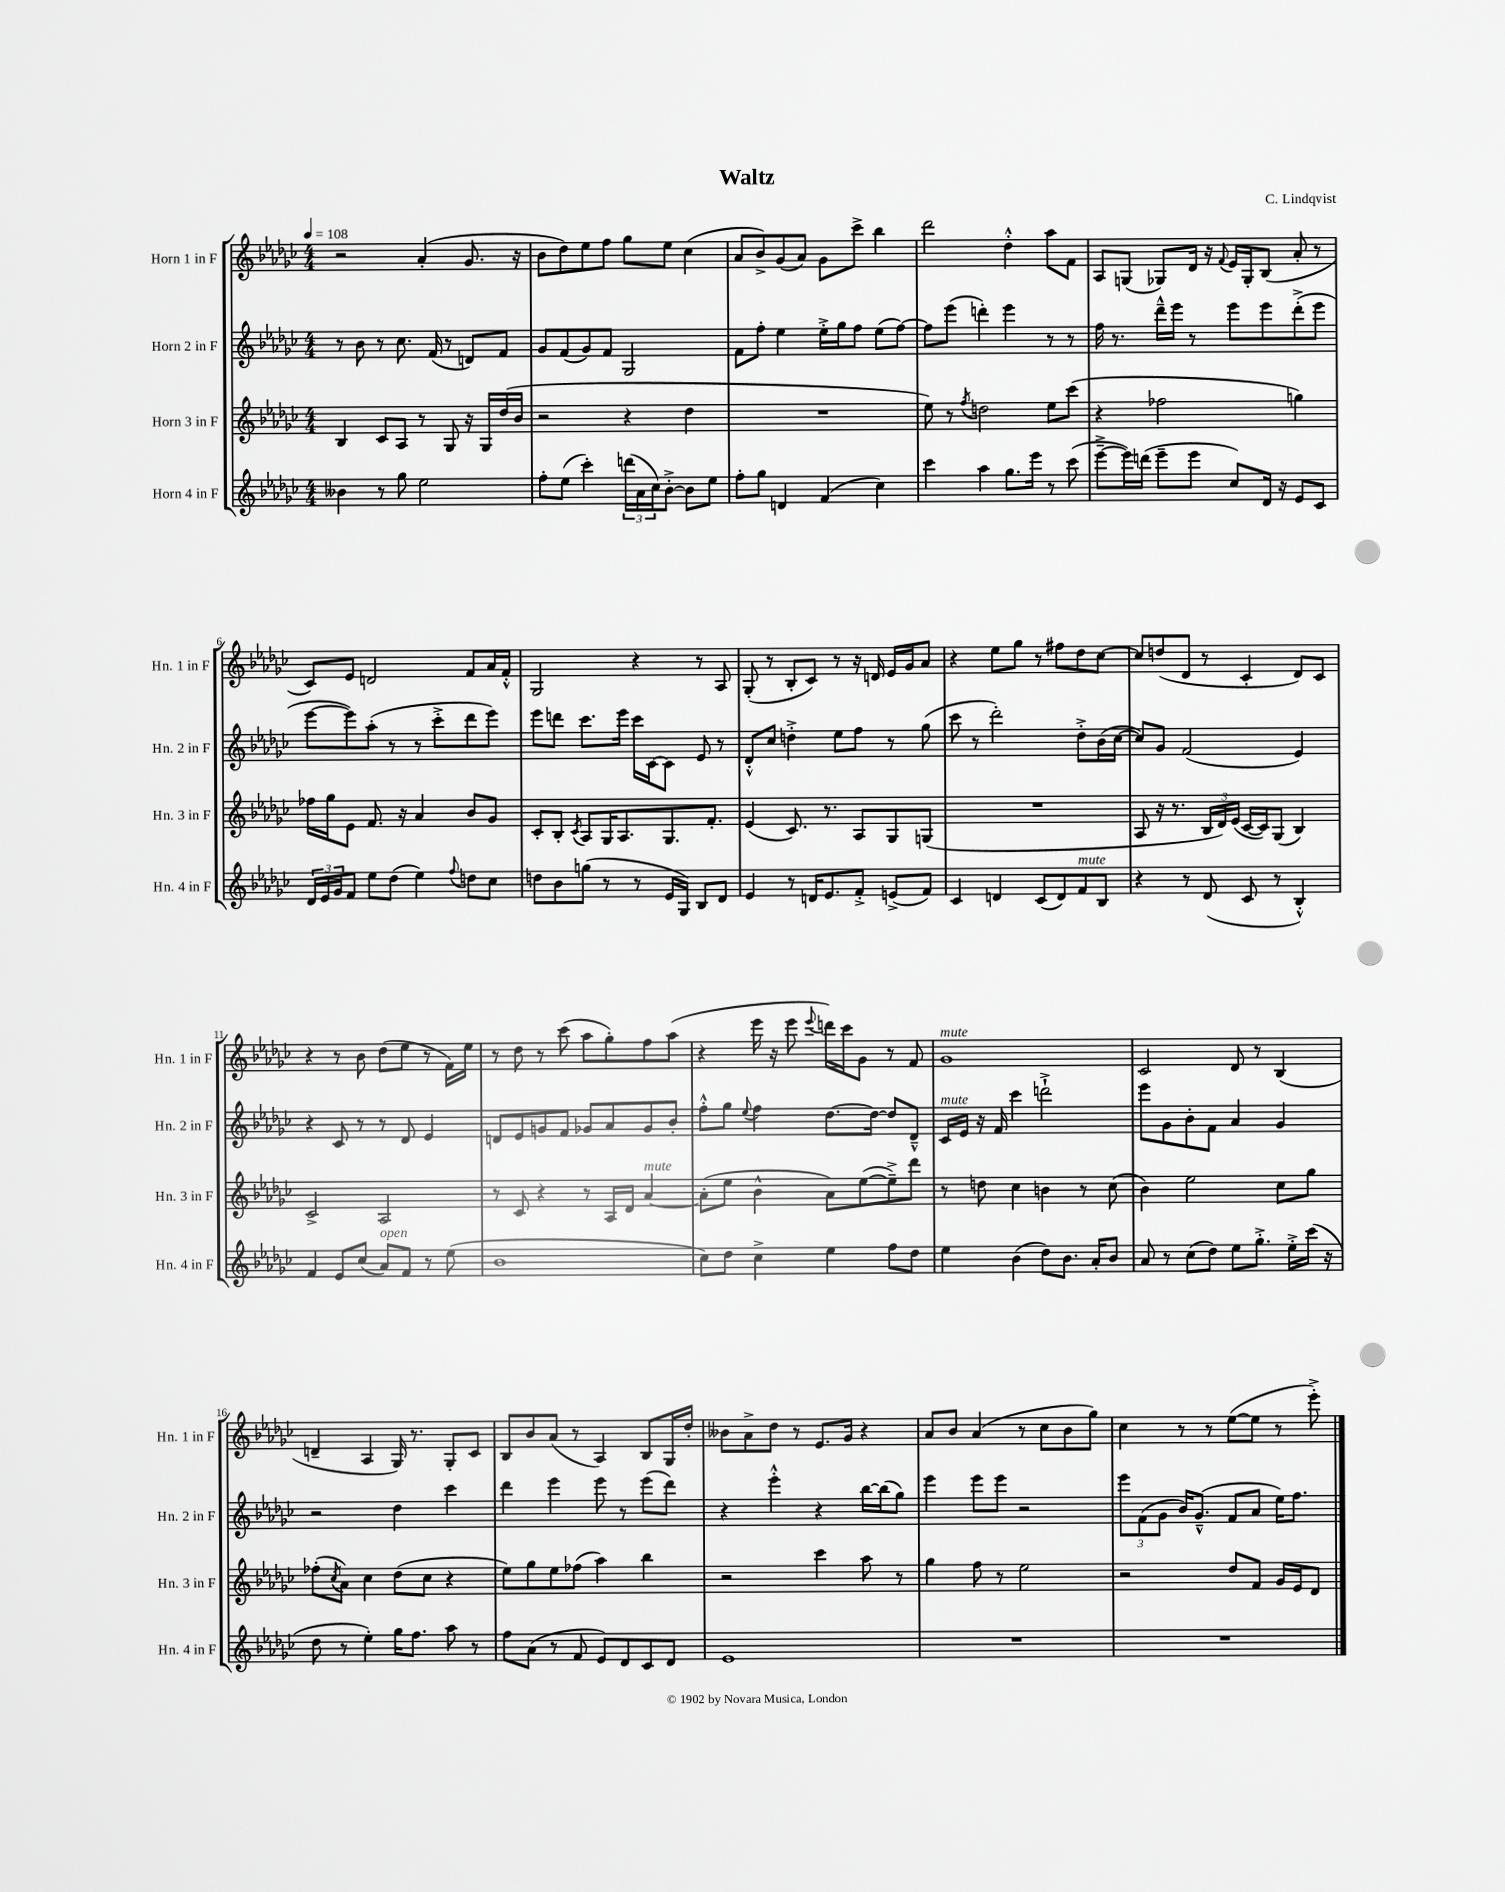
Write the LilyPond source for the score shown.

\header { title = "Waltz" composer = "C. Lindqvist" }
<<
\new StaffGroup <<
\new Staff = "s0" \with { instrumentName = "Horn 1 in F" shortInstrumentName = "Hn. 1 in F" } {
    \clef treble \key ges \major \numericTimeSignature \time 4/4 \tempo 4 = 108
    r2 aes'4-.( ges'8. r16 |
    bes'8 des''8) ees''8 f''8 ges''8 ees''8 ces''4( |
    aes'8 bes'8->) ges'8( aes'8) ges'8 ces'''8-> bes''4 |
    des'''2 des''4-.-^ aes''8 f'8 |
    aes8 g8( ges8) des'16 r16 \appoggiatura { f'8 } ees'16 ges16-. bes8( aes'8-. r8 |
    ces'8) ees'8 d'2 f'8 aes'16 f'16-.-^ |
    ges2 r4 r8 aes8 |
    ges8-.( r8 bes8-. ces'8) r8 r16 d'16 ees'16 ges'16 aes'8 |
    r4 ees''8 ges''8 r8 fis''8 des''8 ces''8~ |
    ces''8 d''8( des'8 r8 ces'4-. des'8) ces'8 |
    r4 r8 bes'8 des''8( ees''8 r8 f'16) ees''16 |
    r8 des''8 r8 ces'''8( aes''8 ges''8-.) f''8 aes''8( |
    r4 ees'''16 r16 ees'''8 \appoggiatura { ees'''8 } d'''16) ces'''16 ges'8 r8 f'8 |
    ges'1^\markup { \italic "mute" } |
    ces'2 des'8 r8 bes4( |
    d'4-- aes4 ges16) r8. ges8-. ces'8 |
    bes8 bes'8 aes'8( r8 aes4) bes8 ges16 des''16-. |
    beses'8 aes'8-> des''8 r8 ees'8. ges'16 r4 |
    aes'8 bes'8 aes'4( r8 ces''8 bes'8 ges''8) |
    ces''4 r8 r8 ees''8~( ees''8 r8 ees'''8-.->) \bar "|." |
}
\new Staff = "s1" \with { instrumentName = "Horn 2 in F" shortInstrumentName = "Hn. 2 in F" } {
    \clef treble \key ges \major \numericTimeSignature \time 4/4
    r8 bes'8 r8 ces''8. f'16( r8 d'8) f'8 |
    ges'8 f'8( ges'8) f'8 ges2 |
    f'8 f''8-. ees''4 ees''16-.-> ges''16 f''8 ees''8( f''8~) |
    f''8 ees'''8( d'''4-.) ees'''4 r8 r8 |
    f''16 r8. des'''16---^ ees'''16 r8 ees'''8 ees'''8 des'''8-.->( ees'''8 |
    ees'''8~ ees'''8) aes''8-.( r8 r8 ces'''8-.-> des'''8 ees'''8) |
    ees'''8 d'''8 ces'''8. ees'''16 ces'''16 ces'16~ ces'8 ees'8 r8 |
    des'8-.-^ ces''8 d''4-.-> ees''8 f''8 r8 ges''8( |
    ces'''8 r8 des'''2-.) des''8-.-> bes'16( ces''16~ |
    ces''8) ges'8 f'2( ees'4) |
    r4 ces'8 r8 r8 des'8 ees'4 |
    d'8 ees'8 g'8 f'8 ges'8 aes'8 ges'8 bes'8-. |
    f''8-.-^ ges''8 \appoggiatura { ees''8 } f''4 des''8.~ des''16~ des''8 des'8---^ |
    ces'16^\markup { \italic "mute" } ees'16 r16 f'16 ces'''4 d'''2-!-> |
    ees'''8 ges'8 bes'8-. f'8 aes'4 ges'4 |
    r2 des''4 ces'''4 |
    des'''4 ees'''4 ees'''8 r8 ees'''8( des'''8) |
    r4 ees'''4-.-^ r4 bes''16~ bes''16( ges''8) |
    ees'''4 ees'''8 ees'''8 r2 |
    \tuplet 3/2 { ees'''8 f'8( ges'8 } bes'16) ges'8.---^( f'8 aes'8 ees''16) f''8. \bar "|." |
}
\new Staff = "s2" \with { instrumentName = "Horn 3 in F" shortInstrumentName = "Hn. 3 in F" } {
    \clef treble \key ges \major \numericTimeSignature \time 4/4
    bes4 ces'8 aes8 r8 ges8 r16 ges16 des''16( bes'16 |
    r2 r4 des''4 |
    R1 |
    ees''8) r8 \acciaccatura { f''8 } d''2 ees''8 ces'''8( |
    r4 fes''2 g''4) |
    fes''16 ges''16 ees'8 f'8. r16 aes'4 bes'8 ges'8 |
    ces'8-. bes8-. \acciaccatura { ces'8 } aes8 ges16 aes8. ges8. f'8.-. |
    ees'4( ces'8.) r8. aes8 ges8 g8( |
    R1 |
    aes8 r16 r8. \tuplet 3/2 { bes16 des'16) ees'16( } ces'16~ ces'16) ges8( bes4) |
    ces'2-> aes2 |
    r8 ces'8 r4 r8 aes16 des'16 aes'4~^\markup { \italic "mute" } |
    aes'8-.( ees''8 bes'4-^ aes'8) ees''8~( ees''8--->) des'''8 |
    r8 d''8 ces''4 b'4 r8 ces''8( |
    bes'4) ees''2 ces''8 ges''8 |
    fes''8-.( \acciaccatura { ces''8 } aes'8) ces''4 des''8( ces''8 r4 |
    ees''8) ges''8 ees''8 fes''8( aes''4) bes''4 |
    r2 ces'''4 aes''8 r8 |
    ges''4 f''8 r8 ees''2 |
    r2 des''8 f'8 ges'16 ees'16 des'8 \bar "|." |
}
\new Staff = "s3" \with { instrumentName = "Horn 4 in F" shortInstrumentName = "Hn. 4 in F" } {
    \clef treble \key ges \major \numericTimeSignature \time 4/4
    beses'4 r8 ges''8 ees''2 |
    f''8-. ees''8( ces'''4-.) \tuplet 3/2 { d'''16( aes'16 ces''16) } bes'8~-.-> bes'8 ees''8 |
    f''8-. ges''8 d'4 f'4( ces''4) |
    ces'''4 aes''4 ges''8. ees'''16 r8 ces'''8( |
    ees'''8~---> ees'''16) d'''16( ees'''8-- ees'''8 ces''8) des'16 r16 ees'8 ces'8 |
    \tuplet 3/2 { des'16 ees'16 ges'16 } f'8 ees''8 des''8( ees''4) \appoggiatura { f''8 } d''8 ces''8 |
    d''8 bes'8 g''8( r8 r8 ees'16 ges16) bes8 des'8 |
    ees'4 r8 d'16 ees'8. f'8-.-> e'8->( f'8) |
    ces'4 d'4 ces'8( d'8) f'8^\markup { \italic "mute" } bes8 |
    r4 r8 des'8( ces'8 r8 bes4-.-^) |
    f'4 ees'8 ces''8( aes'8^\markup { \italic "open" }) f'8 r8 ees''8( |
    bes'1 |
    ces''8) des''8 ces''4-> ees''4 f''8 des''8 |
    ees''4 bes'4( des''8) bes'8. aes'16-. bes'8 |
    aes'8 r8 ces''8( des''8) ees''8 ges''8.-.-> ees''16-.-> ces'''16( r16 |
    des''8 r8 ees''4-.) ges''16 f''8. aes''8 r8 |
    f''8 aes'8( r8 f'8 ees'8) des'8 ces'8 des'8 |
    ees'1 |
    R1 |
    R1 \bar "|." |
}
>>
>>
